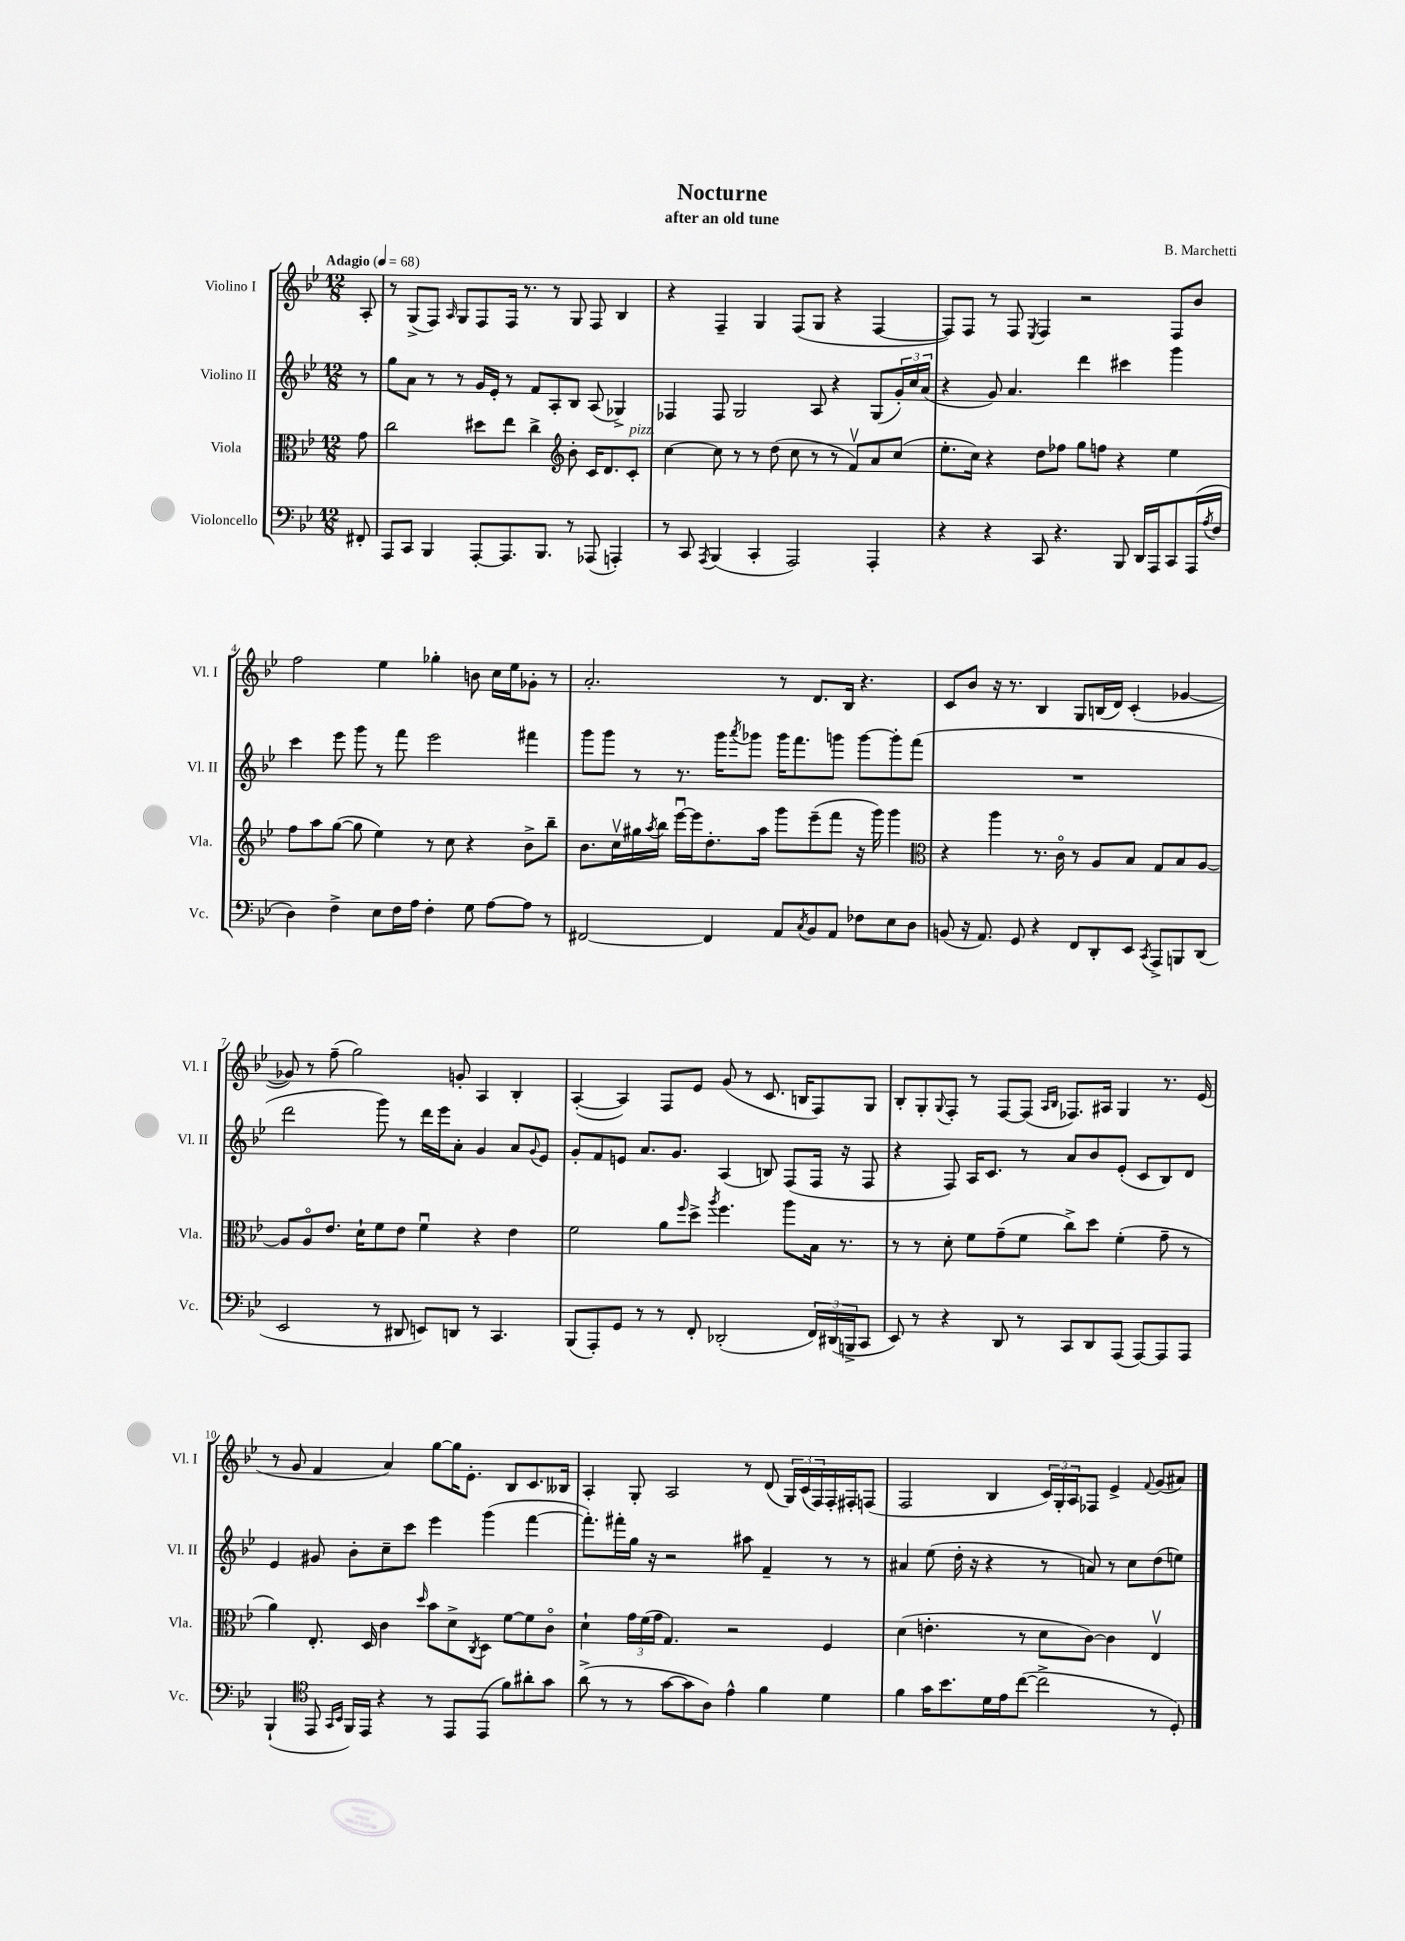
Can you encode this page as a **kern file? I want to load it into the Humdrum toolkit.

**kern	**kern	**kern	**kern
*part4	*part3	*part2	*part1
*staff4	*staff3	*staff2	*staff1
*I"Violoncello	*I"Viola	*I"Violino II	*I"Violino I
*I'Vc.	*I'Vla.	*I'Vl. II	*I'Vl. I
*clefF4	*clefC3	*clefG2	*clefG2
*k[b-e-]	*k[b-e-]	*k[b-e-]	*k[b-e-]
*M12/8	*M12/8	*M12/8	*M12/8
*MM68	*MM68	*MM68	*MM68
=	=	=	=
!	!	!	!LO:TX:a:B:t=Adagio
8FF#X'/	8g\	8r	8A'/
=1	=1	=1	=1
8AAA/L	2cc\	8gg\L	8r
8CC/J	.	8a\J	(8G^/L
4BBB-/	.	8r	8F/J)
.	.	.	16qqA/
.	.	8r	8G/L
[8AAA'/L	8dd#X\L	16g/LL	8F/
.	.	16e-'/JJ	.
8.AAA/]	8ee-\J	8r	16F/Jk
.	.	.	8.r
.	4cc^\	8f/L	.
8.BBB-/J	.	.	.
.	.	8A'/	8r
*	*clefG2	*	*
8r	8b-'\	8B-/J	8G/
(8AAA-X/	16c/KL	(8A/	8F/
.	8.d/	.	.
4AAAn'/)	.	4G-X^/)	4B-/
!	!LO:TX:a:i:t=pizz.	!	!
.	8c'/J	.	.
=2	=2	=2	=2
8r	[4cc\	4F-X/	4r
8CC/	.	.	.
8qAAA/	.	.	.
(4BBB-/	8cc\]	8F-/	4F~/
.	8r	2G/	.
4CC'/	8r	.	4G/
.	(8dd\	.	.
2AAA/)	8cc\	.	(8F/L
.	8r	8A/	8G/J
.	8r	4r	4r
.	8fv/L)	.	.
4AAA'/	8a/	(8G/L	[4F/
.	(8cc/J	24g'/L)	.
.	.	24cc/	.
.	.	(24a/JJ	.
=3	=3	=3	=3
4r	8.ee-'\L	4r	8F/L])
.	.	.	8F/J
.	16cc\Jk)	.	.
4r	4r	8g/)	8r
.	.	4.a/	8F/
.	.	.	8qE-/
8CC/	8dd\L	.	4F/
4.r	8ff-X\J	.	.
.	8gg\L	4ddd\	2r
.	8ffn\J	.	.
8BBB-/	4r	4ccc#X\	.
16DD/LL	.	.	.
16AAA/J	.	.	.
8CC/	4ee-\	4ggg\	8F/L
(16AAA/L	.	.	8b-/J
8qA/	.	.	.
16F/JJ	.	.	.
!!LO:LB:g=z
=4	=4	=4	=4
4D\)	8ff\L	4ccc\	2ff\
.	8aa\	.	.
4F^\	([8gg\J	8eee-\	.
.	8gg\]	8ggg\	.
8E-\L	4ee-\)	8r	4ee-\
16F\L	.	8fff\	.
16A\JJ	.	.	.
4F'\	8r	2eee-\	4gg-X'\
.	8cc\	.	.
8G\	4r	.	8bn\
[8A\L	.	.	16cc\LL
.	.	.	16ee-\J
8A\J]	8b-^\L	4fff#X\	8g-X'\J
8r	8bb-~\J	.	8r
=5	=5	=5	=5
[2FF#X/	8.b-\L	8ggg\L	2.a'/
.	.	8ggg\J	.
.	16ccv\L	.	.
.	16gg#X\	8r	.
.	8qaa/	.	.
.	16bb-\JJ	.	.
.	[16eee-u\LL	8.r	.
.	16eee-\J]	.	.
4FF#/]	8.dd'\	.	.
.	.	16ggg\KL	.
.	.	8qaaa/	.
.	.	8ggg-X\J	.
.	16aa\Jk	.	.
8AA/L	8ggg\L	16ggg-\KL	8r
.	.	8.fff\	.
8qC/	.	.	.
8BB-/	(8eee-~\	.	8.d/L
8AA/J	8fff\J	8gggn\J	.
.	.	.	16B-/Jk
8F-X\L	16r	[8ggg\L	4.r
.	16ggg\)	.	.
8E-\	4ggg\	8ggg'\]	.
8D\J	.	(8fff\J	.
=6	=6	=6	=6
*	*clefC3	*	*
(8BBn/	4r	1.r	8c/L
16r	.	.	8b-/J
8.AA/)	.	.	.
.	4aa\	.	16r
.	.	.	8.r
8GG/	.	.	.
4r	8.r	.	4B-/
.	16c\	.	.
8FF/L	8r	.	8G/L
8DD'/	8A/L	.	(16Bn/L
.	.	.	16d/JJ)
8EE-/J	8B-/J	.	(4c'/
8qCC/	.	.	.
8AAA^/L	8G/L	.	.
8BBBn/	8B-/	.	[4g-X/
(8DD/J	[8A/J	.	.
!!LO:LB:g=z
=7	=7	=7	=7
2EE-/	8A/L]	2ddd\	8g-X/])
.	8A/	.	8r
.	8.e-/J	.	(8ff~\
.	.	.	2gg\)
.	16d`\KL	.	.
8r	8f\	8ggg\)	.
8DD#X/	8e-\J	8r	.
8EEn/L)	4fu\	16ddd\LL	.
.	.	16eee-\J	.
8DDn/J	.	8a'\J	8gn'/
8r	4r	4g/	4A/
4.CC/	.	.	.
.	4e-\	8a/L	4B-'/
.	.	8qqg/	.
.	.	8e-/J	.
=8	=8	=8	=8
(8BBB-/L	2f\	8g'/L	([4A'/
8AAA'/)	.	8f/	.
8GG/J	.	8en/J	4A/])
8r	.	8.a/L	.
8r	8a\L	.	8F/L
.	.	8.g/J	.
.	16qqff/	.	.
8FF'/	8dd^\J	.	8e-/J
.	8qaa/	.	.
(2DD-X'/	4.ff\	(4A/	(8g/
.	.	.	8r
.	.	8Bn/)	8.c/
.	8aa\L	(8F/L	.
.	.	.	16Bn/KL
24FF/LL)	16B-\Jk	16F/Jk	8F/)
(24DD#X/	.	.	.
.	8.r	16r	.
24BBBn^/J	.	.	.
8CC/J	.	8F/	8G/J
=9	=9	=9	=9
8EE-/)	8r	4r	8B-'/L
8r	8r	.	8G'/
.	.	.	8qqG/
4r	8d'\	8F/)	8F'/J
.	8f\L	16A/KL	8r
.	.	8.c/J	.
8DD/	(8g~\	.	[8F/L
8r	8f\J	8r	(8F/J]
.	.	.	16qqA/LL
.	.	.	16qqB-/JJ
8CC/L	8cc^\L)	8a/L	8.F-X/L)
8DD/	8dd\J	8b-/	.
.	.	.	16A#X/Jk
(8AAA/J	(4f'\	(8e-'/J	4G/
[8AAA/L)	.	8c/L	.
8AAA/]	8g~\	8B-/)	8.r
8AAA/J	8r	8d/J	.
.	.	.	(16e-/
!!LO:LB:g=z
=10	=10	=10	=10
(4BBB-`/	4a\)	4e-/	8r
.	.	.	8g/
*clefC4	*	*	*
8EE-/	8.E-'/	8g#X/	4f/
16qqGG/LL	.	.	.
16qqBB-/JJ	.	.	.
16FF/LL)	.	8b-'\L	.
16EE-/JJ	16D/	.	.
4r	4c\	8cc~\	4a/)
.	.	8ccc\J	.
.	16qqdd/	.	.
8r	8b-\L	4eee-\	[8gg\L
8EE-/L	8d^\	.	16gg\K]
.	.	.	8.e-'\J
.	8qC/	.	.
(8EE-/J	8D\J	(4ggg\	.
8f\L)	[8f\L	.	8B-/L
8a#X'\	8f\]	[4fff\	8.c/
8g\J	8c\J	.	.
.	.	.	16B--X/Jk
=11	=11	=11	=11
(8a^\	4d`\	8.fff'\L])	4A'/
8r	.	.	.
.	.	16fff#X'\L	.
8r	24g\LL	16gg\JJ	8G'/
.	(24f\	.	.
.	.	16r	.
.	24g\JJ	.	.
[8g\L	4.G/)	2r	2A/
8g\]	.	.	.
8A\J)	.	.	.
4e-^^\	2r	.	.
.	.	8aa#X\	8r
4f\	.	4f~/	(8d/
.	.	.	24G/LL)
.	.	.	(24c/
.	.	.	24F/)
4d\	4F/	8r	16F'/
.	.	.	16F#X'/J
.	.	8r	(8Fn/J
=12	=12	=12	=12
4f\	(4d\	4a#X/	2F/
16g\KL	4.en'\	(8ee-\	.
8.b-\	.	.	.
.	.	16dd'\	.
.	.	16r	.
16d\L	.	4r	4B-/
16e-\J	.	.	.
([8cc\J	8r	.	.
2cc^\]	8d\L	8r	24c/LL)
.	.	.	24G'/
.	.	.	24A/J
.	[8c\J)	8an/)	8F-X/J
.	4c\]	8r	4e-^/
.	.	8cc\L	.
.	.	.	8qqf/
8r	4E-v/	(8dd\	(8g/L
8D'/)	.	8een\J)	8a#X/J)
==	==	==	==
*-	*-	*-	*-
